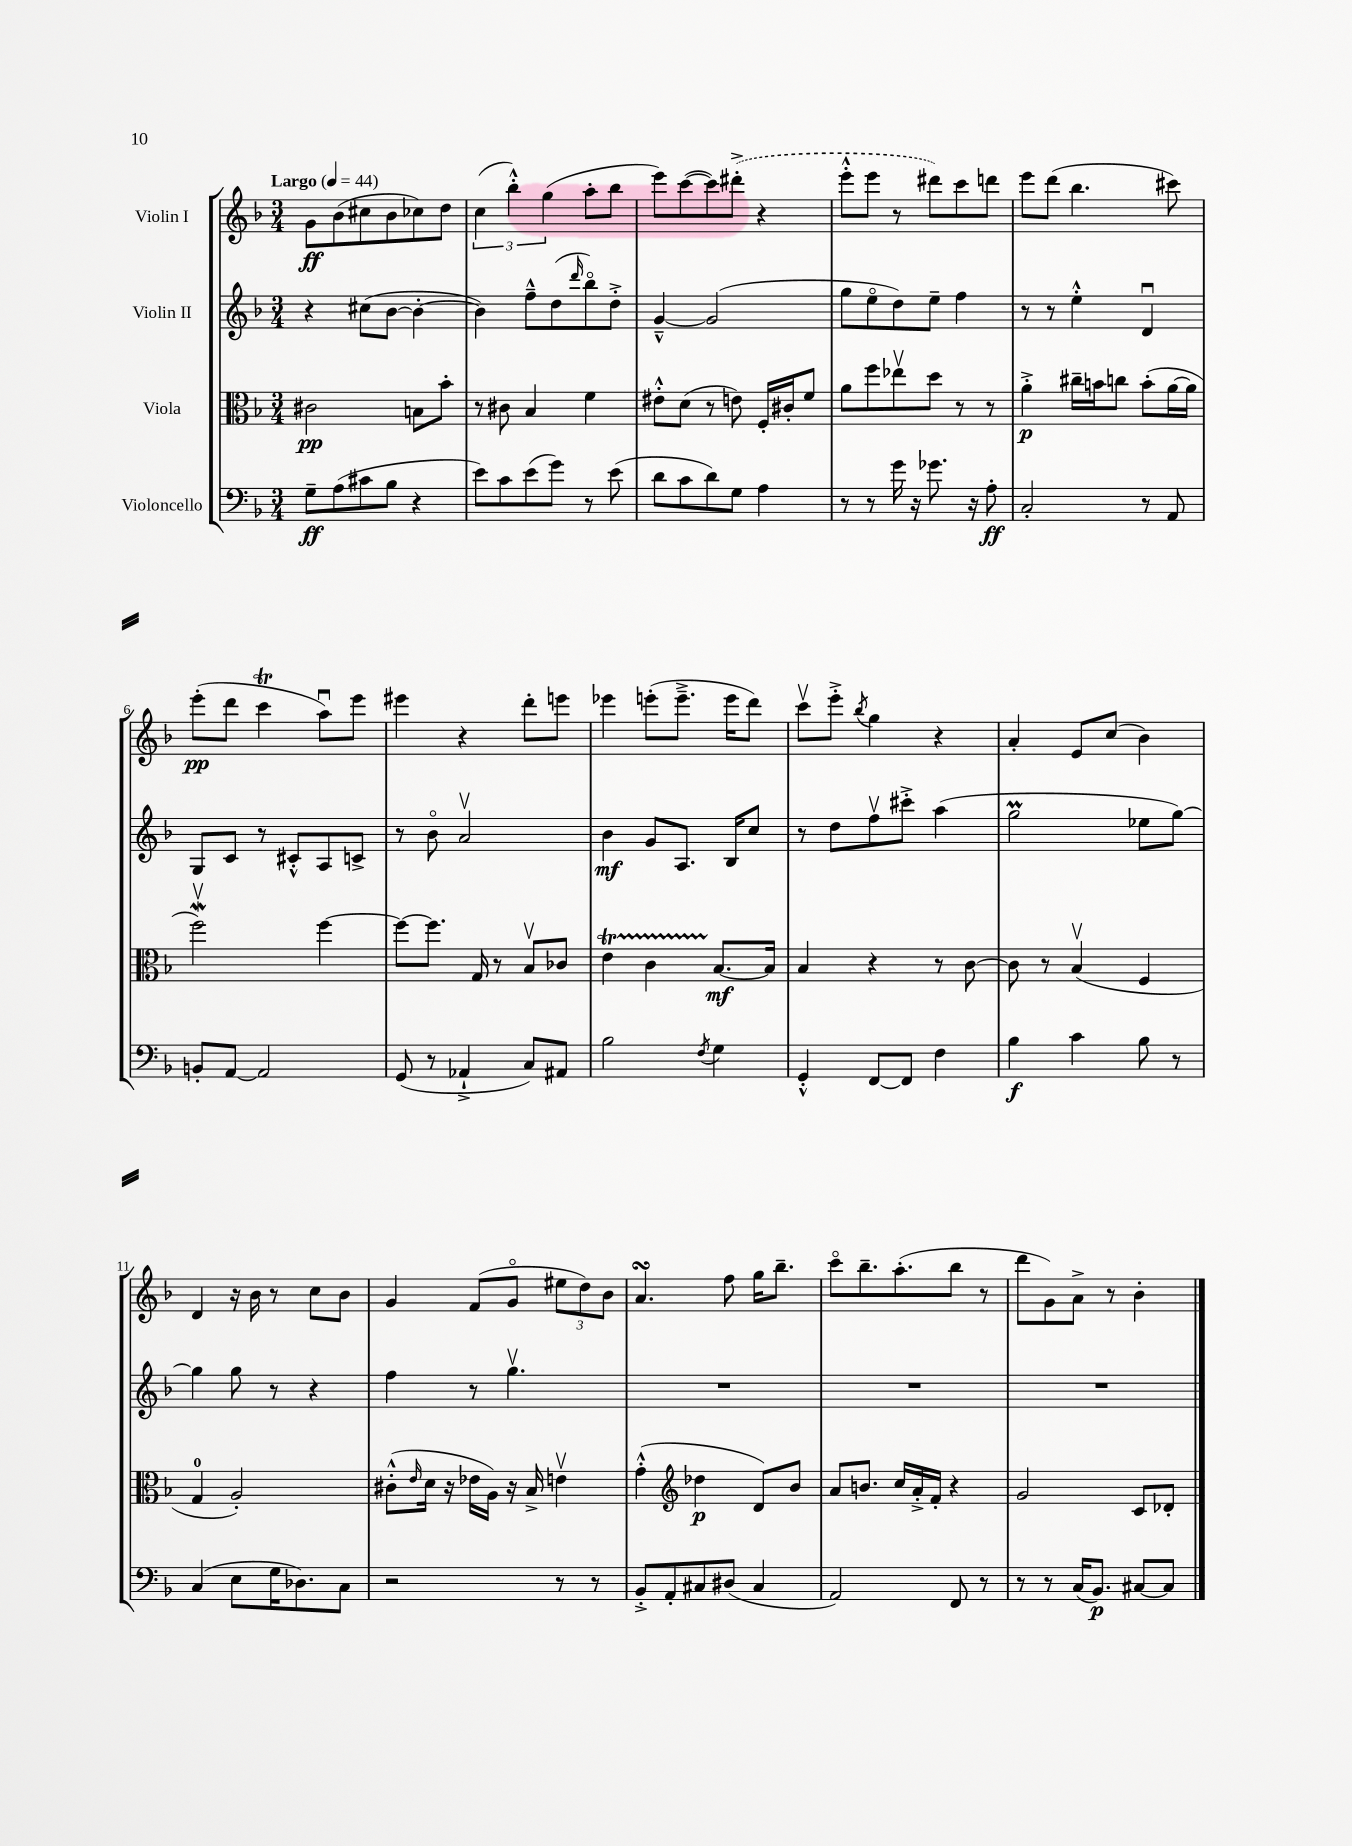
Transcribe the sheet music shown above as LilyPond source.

<<
\new StaffGroup <<
\new Staff = "s0" \with { instrumentName = "Violin I" } {
    \clef treble \key f \major \numericTimeSignature \time 3/4 \tempo "Largo" 4 = 44
    g'8\ff bes'8( cis''8 bes'8 ces''8) d''8 |
    \tuplet 3/2 { c''4( bes''4-.-^) g''4( } a''8-. bes''8 |
    e'''8) c'''8~( c'''8) \once \slurDashed dis'''8-.->( r4 |
    e'''8-.-^ e'''8 r8 dis'''8) c'''8 d'''8 |
    e'''8 d'''8( bes''4. cis'''8) |
    e'''8-.\pp( d'''8 c'''4\trill a''8\downbow) e'''8 |
    eis'''4 r4 d'''8-. e'''8 |
    ees'''4 e'''8-.( e'''8.---> e'''16 d'''8) |
    c'''8\upbow e'''8-.-> \acciaccatura { bes''8 } g''4 r4 |
    a'4-. e'8 c''8( bes'4) |
    d'4 r16 bes'16 r8 c''8 bes'8 |
    g'4 f'8( g'8\flageolet \tuplet 3/2 { eis''8 d''8) bes'8 } |
    a'4.\turn f''8 g''16 bes''8.-- |
    c'''8\flageolet bes''8.-- a''8.-.( bes''8 r8 |
    d'''8 g'8) a'8-> r8 bes'4-. \bar "|." |
}
\new Staff = "s1" \with { instrumentName = "Violin II" } {
    \clef treble \key f \major \numericTimeSignature \time 3/4
    r4 cis''8( bes'8~ bes'4~-. |
    bes'4) f''8---^ d''8( \grace { d'''16 } bes''8\flageolet) d''8-.-> |
    g'4~---^ g'2( |
    g''8 e''8\flageolet d''8) e''8-- f''4 |
    r8 r8 e''4-.-^ d'4\downbow |
    g8 c'8 r8 cis'8-.-^ a8 c'8-> |
    r8 bes'8\flageolet a'2\upbow |
    bes'4\mf g'8 a8. bes16 c''8 |
    r8 d''8 f''8\upbow cis'''8-.-> a''4( |
    g''2\prall ees''8 g''8~) |
    g''4 g''8 r8 r4 |
    f''4 r8 g''4.\upbow |
    R2. |
    R2. |
    R2. \bar "|." |
}
\new Staff = "s2" \with { instrumentName = "Viola" } {
    \clef alto \key f \major \numericTimeSignature \time 3/4
    cis'2\pp b8 bes'8-. |
    r8 cis'8 bes4 f'4 |
    eis'8-.-^ d'8( r8 e'8) f16-. cis'16-. f'8 |
    a'8 f''8 ees''8\upbow d''8 r8 r8 |
    a'4-.->\p cis''16-- b'16 c''8 b'8-.( a'16~ a'16 |
    f''2\upbow\mordent) f''4~ |
    f''8~ f''8. g16 r8 bes8\upbow ces'8 |
    e'4\startTrillSpan c'4 bes8.~\stopTrillSpan\mf bes16 |
    bes4 r4 r8 c'8~ |
    c'8 r8 bes4\upbow( f4 |
    g4-0 a2-.) |
    cis'8-.-^( \grace { e'16 } d'16 r16 ees'16 a16) r16 bes16-> e'4\upbow |
    g'4-.-^( \clef treble des''4\p d'8) bes'8 |
    a'8 b'8. c''16 a'16-.-> f'16-. r4 |
    g'2 c'8 des'8-. \bar "|." |
}
\new Staff = "s3" \with { instrumentName = "Violoncello" } {
    \clef bass \key f \major \numericTimeSignature \time 3/4
    g8--\ff a8( cis'8 bes8 r4 |
    e'8) c'8 e'8( g'8) r8 e'8( |
    d'8 c'8 d'8) g8 a4 |
    r8 r8 g'16 r16 ges'8. r16 a8-.\ff |
    c2-. r8 a,8 |
    b,8-. a,8~ a,2 |
    g,8( r8 aes,4-!-> c8) ais,8 |
    bes2 \acciaccatura { f8 } g4 |
    g,4-.-^ f,8~ f,8 f4 |
    bes4\f c'4 bes8 r8 |
    c4( e8 g16 des8.) c8 |
    r2 r8 r8 |
    bes,8-.-> a,8-. cis8 dis8( cis4 |
    a,2) f,8 r8 |
    r8 r8 c16( bes,8.\p) cis8~ cis8 \bar "|." |
}
>>
>>
